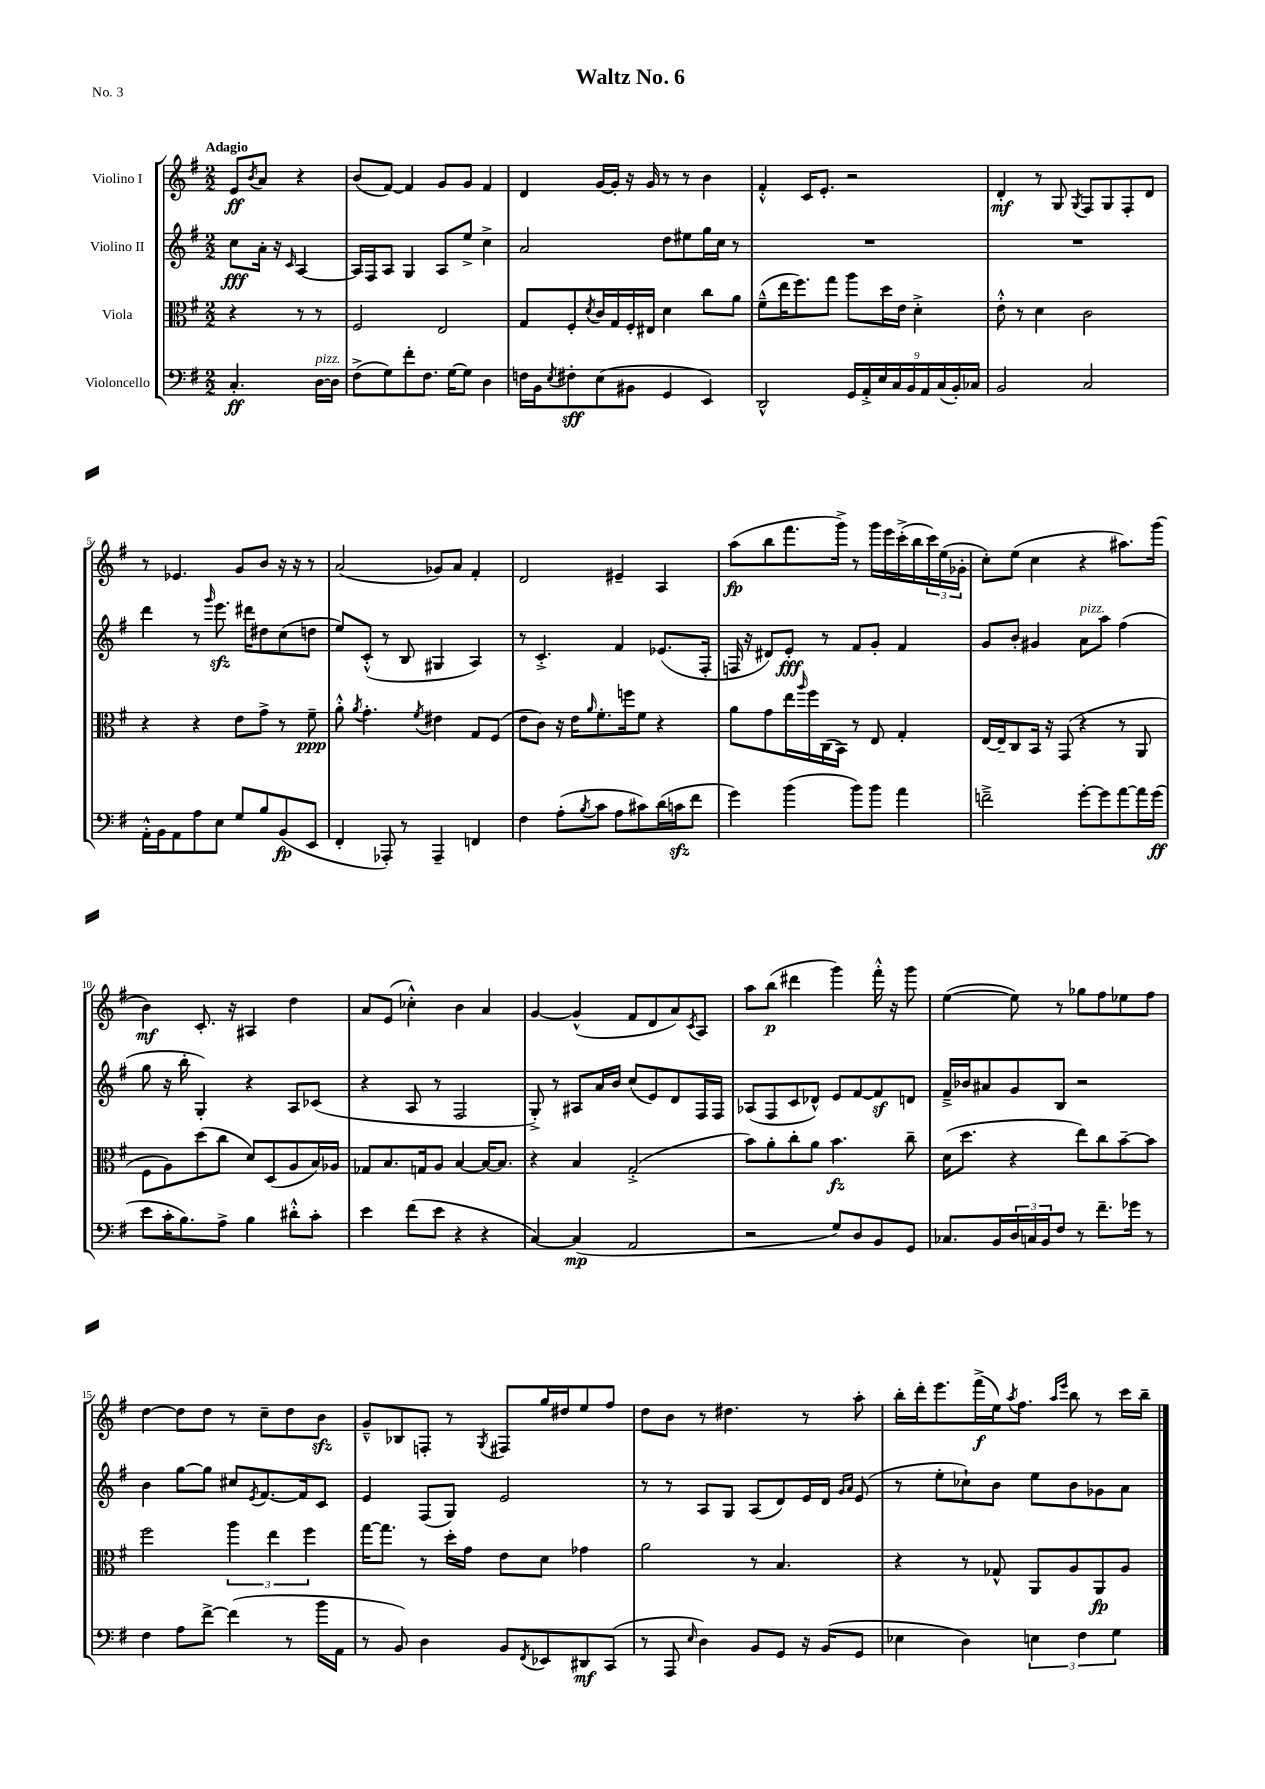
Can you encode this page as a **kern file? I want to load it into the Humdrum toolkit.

**kern	**kern	**kern	**kern
*staff4	*staff3	*staff2	*staff1
*clefF4	*clefC3	*clefG2	*clefG2
*k[f#]	*k[f#]	*k[f#]	*k[f#]
*M2/2	*M2/2	*M2/2	*M2/2
4.C'/	4r	8cc\L	8e/L
.	.	.	8qb/
.	.	16a'\Jk	8a/J
.	.	16r	.
.	.	16qqc/	.
.	8r	[4A/	4r
[16D\LL	8r	.	.
16D\]JJ	.	.	.
=	=	=	=
(8F#^\L	2F#/	16A/]LL	(8b/L
.	.	16F#/J	.
8G\)	.	8A/J	[8f#/J)
8f#'\	.	4G/	4f#/]
8.F#\J	.	.	.
.	2E/	8A/L	8g/L
[16G\LK	.	.	.
8G\]J	.	8ee^/J	8g/J
4D\	.	4cc^\	4f#/
=	=	=	=
16F\LL	8G/L	2a/	4d/
16BB\J	.	.	.
8qE/	.	.	.
8F#'\	8F#'/	.	.
.	8qd/	.	.
(8E\	16c/L	.	[16g/LL
.	16G/	.	16g'/]JJ
8BB#\J	16F#'/	.	16r
.	16E#/JJ	.	16g/
4GG/	4d\	8dd\L	8r
.	.	8ee#\	8r
4EE/)	8cc\L	16gg\L	4b\
.	.	16cc\JJ	.
.	8a\J	8r	.
=	=	=	=
2DD^^/	(8f#~^^\L	1r	4f#'^^/
.	16ee\K	.	.
.	8.ff#\)	.	.
.	.	.	16c/LK
.	.	.	8.e'/J
.	8gg\J	.	.
18GG/LL	8aa\L	.	2r
18AA'^/	.	.	.
18E/	.	.	.
.	16dd\L	.	.
18C/	.	.	.
.	16e\JJ	.	.
18BB/	.	.	.
.	4d'^\	.	.
18AA/	.	.	.
(18C/	.	.	.
18BB'/)	.	.	.
18C-/JJ	.	.	.
=	=	=	=
2BB/	8e'^^\	1r	4d'/
.	8r	.	.
.	4d\	.	8r
.	.	.	8G/
.	.	.	8qG/
2C/	2c\	.	8F#/L
.	.	.	8G/
.	.	.	8F#'/
.	.	.	8d/J
=	=	=	=
16AA'^^\LL	4r	4ddd\	8r
16BB\J	.	.	.
8AA\	.	.	4.e-/
8A\	4r	8r	.
.	.	16qqggg/	.
8E\J	.	8.eee\	.
8G/L	8e\L	.	8g/L
.	.	16ddd#\LK	.
8B/	8g^\J	8dd#\	8b/J
(8BB/	8r	(8cc\	16r
.	.	.	16r
8EE/J	8f#~\	8dd\J	8r
=	=	=	=
4FF#'/	8a'^^\	8ee/L)	(2a/
.	8qa/	.	.
.	4.g'\	(8c'^^/J	.
8AAA-'/)	.	8r	.
8r	.	8B/	.
.	8qf#/	.	.
4AAA-~/	4e#\	4G#/	8g-/L)
.	.	.	8a/J
4FF/	8G/L	4A/)	4f#'/
.	(8F#/J	.	.
=	=	=	=
4F#\	8e\L	8r	2d/
.	8c\J)	4.c'^/	.
(8A'\L	16r	.	.
.	16e\LK	.	.
8qB/	16qqa/	.	.
8c\J	8.f#'\	.	.
8A\L	.	4f#/	4e#~/
.	16ff\k	.	.
8c#\)	8f#\J	.	.
(16d\L	4r	(8.e-/L	4A/
16c\J	.	.	.
8f#\J	.	.	.
.	.	16F#'/Jk	.
=	=	=	=
4g\)	8a\L	16F/	(8aa\L
.	.	16r	.
.	8g\	8d#/L)	8bb\
(4b\	16ee\L	8e'/J	8.fff#\
.	16qqaa/	.	.
.	16ff#\	.	.
.	(16C\	8r	.
.	16BB\JJ)	.	16ggg^\Jk)
8b\L)	8r	8f#/L	8r
8b\J	8E/	8g'/J	16ggg\LL
.	.	.	16eee\
4a\	4G'/	4f#/	(16ccc'^\
.	.	.	16bb\
.	.	.	24ccc\)
.	.	.	(24ee\
.	.	.	24g-'\JJ
=	=	=	=
2f~^\	[16E/LL	8g/L	8cc'\L)
.	16E~/]J	.	.
.	8C/	8b'/J	(8ee\J
.	16BB/Jk	4g#/	4cc\
.	16r	.	.
.	(8GG/	.	.
[8g'\L	4r	8a\L	4r
8g\]	.	8aa\J	.
[8a\	8r	(4ff#\	8.aa#\L)
16a\]L	8AA/	.	.
(16g\JJ	.	.	(16ggg\Jk
=	=	=	=
8e\L	8F#\L	8gg\	4b\)
16c'\K	8A\)	16r	.
8.B\)	.	16bb'\	.
.	(8dd\	4G'/)	8.c'/
8A^\J	8cc\J	.	.
.	.	.	16r
4B\	8d/L)	4r	4A#/
.	(8D/	.	.
8d#'^^\L	8A/	8A/L	4dd\
8c'\J	16B/L)	(8c-/J	.
.	16A-/JJ	.	.
=	=	=	=
4e\	8G-/L	4r	8a/L
.	8.B/	.	(8e/J
(8f#\L	.	8A/	4cc-'^^\)
.	16G/k	.	.
8e\J	8A/J	8r	.
4r	[4B/	2F#/	4b\
4r	16B/_LK	.	4a/
.	8.B/]J	.	.
=	=	=	=
[4C/)	4r	8G'^/)	[4g/
.	.	8r	.
(4C/]	4B/	8A#/L	(4g^^/]
.	.	16a/L	.
.	.	16b/JJ	.
2AA/	(2G'^/	(8cc/L	8f#/L
.	.	8e/)	8d/
.	.	8d/	8a/)
.	.	.	8qc/
.	.	16F#/L	8A/J
.	.	16F#/JJ	.
=	=	=	=
2r	8b\L)	(8A-/L	8aa\L
.	8a'\	8F#/	(8bb\J
.	8cc'\	8c/	4ddd#\
.	8a\J	8d-^^/J)	.
8G/L)	4.b\	8e/L	4ggg\)
8D/	.	[8f#/	.
8BB/	.	8f#/]	16fff#'^^\
.	.	.	16r
8GG/J	8cc~\	8d/J	8ggg\
=	=	=	=
8.C-/L	(16d\LK	16f#~^/LL	([4ee\
.	8.dd\J	16b-/J	.
.	.	8a#/	.
16BB/L	.	.	.
24D/	4r	8g/	8ee\])
24C/	.	.	.
24BB/J	.	.	.
8F#/J	.	8B/J	8r
8r	8ee\L)	2r	8gg-\L
8.f#~\L	8cc\	.	8ff#\
.	[8b~\	.	8ee-\
16g-\Jk	.	.	.
8r	8b\]J	.	8ff#\J
=	=	=	=
4F#\	2ff#\	4b\	[4dd\
8A\L	.	[8gg\L	8dd\]L
[8f#^\J	.	8gg\]J	8dd\J
(4f#\]	6aa\	8cc#/L	8r
.	.	8qe/	.
.	.	[8.f#/	8cc~\L
.	6ee\	.	.
8r	.	.	8dd\
.	.	16f#/]k	.
.	6ff#\	.	.
16b\LL	.	8c/J	8b\J
16AA\JJ	.	.	.
=	=	=	=
8r	[16gg\LK	4e/	8g~^^/L
.	8.gg\]J	.	.
8BB/)	.	.	8B-/
4D\	8r	(8F#/L	8F'/J
.	16dd'\LL	8G/J)	8r
.	16g\JJ	.	.
.	.	.	8qG/
8BB/L	8e\L	2e/	8F#/L
8qFF#/	.	.	.
8EE-/	8d\J	.	16gg/L
.	.	.	16dd#/J
8DD#/	4g-\	.	8ee/
(8CC/J	.	.	8ff#/J
=	=	=	=
8r	2a\	8r	8dd\L
8AAA/	.	8r	8b\J
16qqE/	.	.	.
4D\)	.	8A/L	8r
.	.	8G/J	4.dd#\
8BB/L	8r	(8A/L	.
8GG/J	4.B/	8d/)	.
16r	.	16e/L	8r
(16BB/LK	.	16d/JJ	.
.	.	16qqg/LL	.
.	.	16qqa/JJ	.
8GG/J	.	(8e/	8aa'\
=	=	=	=
4E-\	4r	8r	16bb'\LL
.	.	.	16ddd'\J
.	.	8ee'\L	8.eee\
4D\)	8r	8cc-`\)	.
.	.	.	(16fff#^\L
.	8G-^^/	8b\J	16ee\J)
.	.	.	8qaa/
.	.	.	8.ff#\J
6E\	8AA/L	8ee\L	.
.	.	.	16qqaa/LL
.	.	.	16qqeee/JJ
.	8A/	8b\	8bb\
6F#\	.	.	.
.	8AA/	8g-\	8r
6G\	.	.	.
.	8A/J	8a\J	16ccc\LL
.	.	.	16bb~\JJ
==	==	==	==
*-	*-	*-	*-
